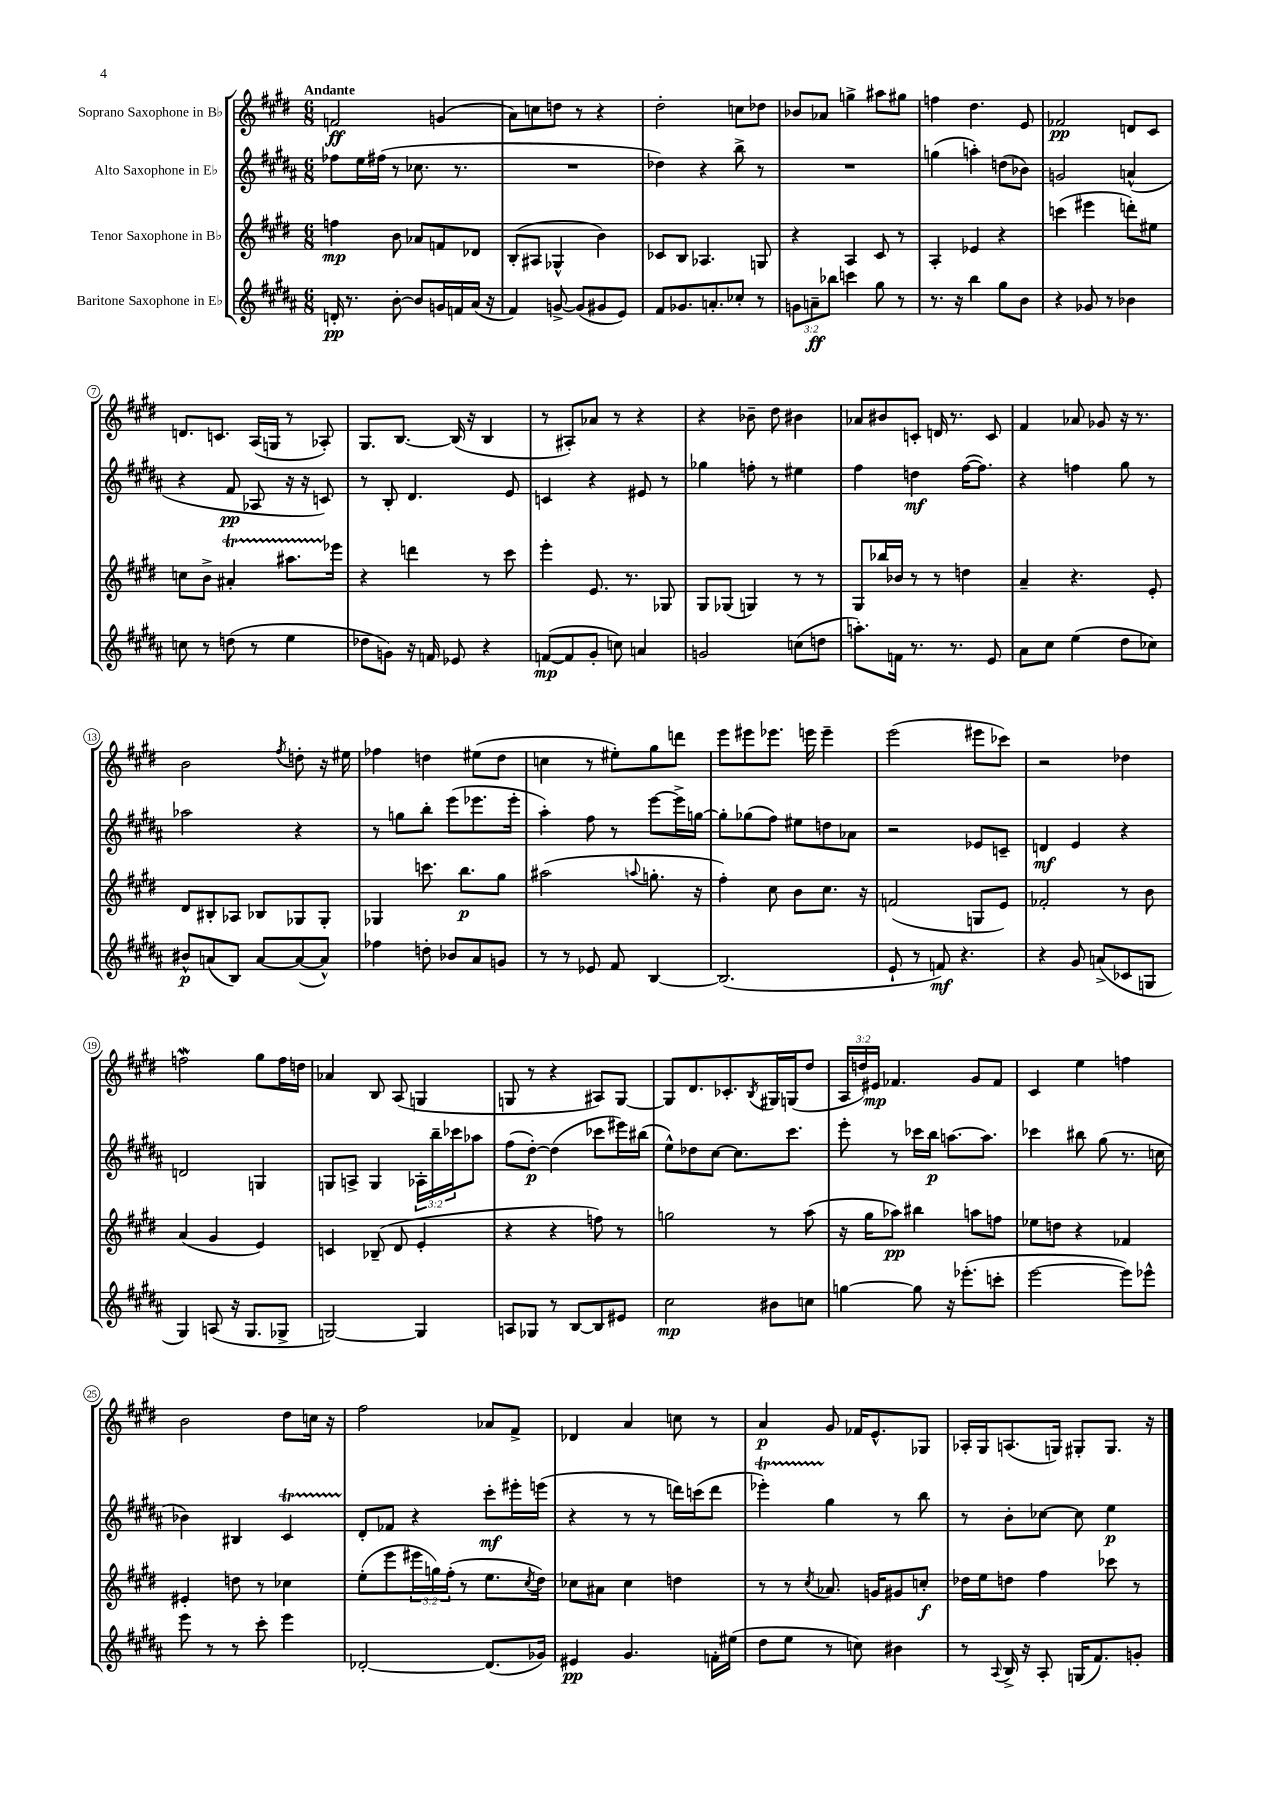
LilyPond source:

<<
\new StaffGroup <<
\new Staff = "s0" \with { instrumentName = "Soprano Saxophone in Bb" } {
    \clef treble \key e \major \numericTimeSignature \time 6/8 \override Staff.TupletNumber.text = #tuplet-number::calc-fraction-text \tempo "Andante"
    f'2\ff g'4( |
    a'8) c''8 d''8 r8 r4 |
    dis''2-. c''8 des''8 |
    bes'8 aes'8 g''4-> ais''8 gis''8 |
    f''4 dis''4. e'8 |
    fes'2\pp d'8 cis'8 |
    d'8. c'8. a16( g16 r8 aes8-.) |
    gis8. b8.~ b16( r16 b4 |
    r8 ais8-.) aes'8 r8 r4 |
    r4 bes'8-- dis''8 bis'4 |
    aes'8 bis'8 c'8-. d'16 r8. c'8 |
    fis'4 aes'8 ges'8 r16 r8. |
    b'2 \acciaccatura { fis''8 } d''8-. r16 eis''16 |
    fes''4 d''4 eis''8( d''8 |
    c''4 r8 eis''8-.) gis''8 d'''8 |
    e'''8 eis'''8 ees'''8. e'''16 e'''4-- |
    e'''2( eis'''8 ces'''8) |
    r2 des''4 |
    f''2\mordent gis''8 f''16 d''16 |
    aes'4 b8 a8( g4 |
    g8 r8 r4 ais8) g8~ |
    g8 dis'8. ces'8.-. \acciaccatura { b8 } gis16 g16( dis''8 |
    \tuplet 3/2 { a16 d''16) eis'16\mp } fes'4. gis'8 fes'8 |
    cis'4 e''4 f''4 |
    b'2 dis''8 c''16 r16 |
    fis''2 aes'8 fis'8-> |
    des'4 a'4 c''8 r8 |
    a'4\p gis'8 fes'16 e'8.-^ ges8 |
    aes16-. gis16 a8.( g16) gis8-. gis8. r16 \bar "|." |
}
\new Staff = "s1" \with { instrumentName = "Alto Saxophone in Eb" } {
    \clef treble \key b \major \numericTimeSignature \time 6/8 \override Staff.TupletNumber.text = #tuplet-number::calc-fraction-text
    fes''8 e''16 fis''16( r8 ces''8. r8. |
    R2. |
    des''4) r4 b''8-> r8 |
    R2. |
    g''4( a''4-.) d''8( bes'8) |
    g'2 a'4-^( |
    r4 fis'8\pp aes8 r16 r16 c'8) |
    r8 b8-. dis'4. e'8 |
    c'4 r4 eis'8 r8 |
    ges''4 f''8-. r8 eis''4 |
    fis''4 d''4\mf fis''16~( fis''8.) |
    r4 f''4 gis''8 r8 |
    aes''2 r4 |
    r8 g''8 b''8-. e'''8( ees'''8. ees'''16-. |
    ais''4-.) fis''8 r8 e'''8~ e'''16-> g''16~ |
    g''8-. ges''8( fis''8) eis''8 d''8 aes'8 |
    r2 ees'8 c'8-- |
    d'4\mf e'4 r4 |
    d'2 g4 |
    g8 a8-> g4 \tuplet 3/2 { aes16-. b''16-- ces'''16 } aes''8 |
    fis''8( dis''8~-.\p) dis''4( ces'''8 eis'''16) bis''16( |
    e''8-^) des''8 cis''8~ cis''8. cis'''8. |
    e'''8-. r8 ces'''16 b''16\p a''8.~ a''8. |
    ces'''4 bis''8 gis''8( r8. c''16 |
    bes'4) bis4 cis'4\startTrillSpan |
    dis'8-.\stopTrillSpan fes'8 r4 cis'''8-.\mf eis'''16-. e'''16( |
    r4 r8 r8 d'''16) c'''16( d'''8 |
    ees'''4-.\startTrillSpan) gis''4\stopTrillSpan r8 b''8 |
    r8 b'8-. ces''8~ ces''8 e''4\p \bar "|." |
}
\new Staff = "s2" \with { instrumentName = "Tenor Saxophone in Bb" } {
    \clef treble \key e \major \numericTimeSignature \time 6/8 \override Staff.TupletNumber.text = #tuplet-number::calc-fraction-text
    f''4\mp b'8 aes'8 f'8 des'8 |
    b8-.( ais8 ges4-^ b'4) |
    ces'8 b8 aes4. g8 |
    r4 a4 cis'8 r8 |
    a4-. ees'4 r4 |
    c'''4( eis'''4 d'''8-.) eis''8 |
    c''8 b'8-> ais'4-.\startTrillSpan ais''8. ees'''16\stopTrillSpan |
    r4 d'''4 r8 cis'''8 |
    e'''4-. e'8. r8. ges8 |
    gis8 ges8( g4) r8 r8 |
    gis8 bes''16 bes'16 r8 r8 d''4 |
    a'4-- r4. e'8-. |
    dis'8 bis8-. aes8 bes8 ges8 ges8-. |
    ges4 c'''8. b''8.\p gis''8 |
    ais''2( \appoggiatura { a''8 } g''8.-. r16 |
    fis''4-.) cis''8 b'8 cis''8. r16 |
    f'2( g8 e'8) |
    fes'2-. r8 b'8 |
    a'4( gis'4 e'4) |
    c'4 bes8--( dis'8 e'4-. |
    r4 r4 f''8) r8 |
    g''2 r8 a''8( |
    r16 gis''16 aes''8\pp) bis''4 a''8 f''8 |
    ees''8 d''8 r4 fes'4 |
    eis'4-. d''8 r8 ces''4 |
    e''8-.( e'''8 \tuplet 3/2 { eis'''16 g''16) fis''16-.( } r8 e''8. \acciaccatura { cis''8 } dis''16) |
    ces''8 ais'8 ces''4 d''4 |
    r8 r8 \acciaccatura { cis''8 } aes'8. g'16 gis'8 c''8-.\f |
    des''16 e''16 d''8 fis''4 ces'''8 r8 \bar "|." |
}
\new Staff = "s3" \with { instrumentName = "Baritone Saxophone in Eb" } {
    \clef treble \key b \major \numericTimeSignature \time 6/8 \override Staff.TupletNumber.text = #tuplet-number::calc-fraction-text
    d'16-.\pp r8. b'8~-. b'8 g'16 f'16 ais'16( r16 |
    fis'4) g'8~-> g'8( gis'8 e'8) |
    fis'8 ges'8. a'8.-. ces''8-. r8 |
    \tuplet 3/2 { g'8 a'8--\ff bes''8 } c'''4 gis''8 r8 |
    r8. r16 b''4 gis''8 b'8 |
    r4 ges'8 r8 bes'4 |
    c''8 r8 d''8( r8 e''4 |
    des''8 g'8) r16 f'16 ees'8 r4 |
    f'8~\mp( f'8 gis'8-. c''8) a'4 |
    g'2 c''8( d''8 |
    a''8.-.) f'16 r8. r8. e'8 |
    ais'8 cis''8 e''4( dis''8 ces''8) |
    bis'8-^\p a'8( b8) a'8~ a'8~( a'8-^) |
    fes''4 d''8-. bes'8 ais'8 g'8 |
    r8 r8 ees'8 fis'8 b4~ |
    b2.( |
    e'8-! r8 f'8\mf) r4. |
    r4 gis'8 a'8->( ces'8 g8 |
    gis4) a8( r16 gis8. ges8-> |
    g2~) g4 |
    a8 ges8 r8 b8~ b8 eis'8 |
    cis''2\mp bis'8 c''8 |
    g''4~ g''8 r16 ees'''8.-.( c'''8-. |
    e'''2~ e'''8) ees'''8-^ |
    e'''8 r8 r8 cis'''8-. e'''4 |
    des'2~-. des'8.( ges'16) |
    eis'4\pp gis'4. f'16-. eis''16( |
    dis''8 e''8 r8 c''8) bis'4 |
    r8 \appoggiatura { ais8 } b16-> r16 ais8-. g16( fis'8.) g'8-. \bar "|." |
}
>>
>>
\layout { \context { \Score \override BarNumber.stencil = #(make-stencil-circler 0.1 0.3 ly:text-interface::print) } }
